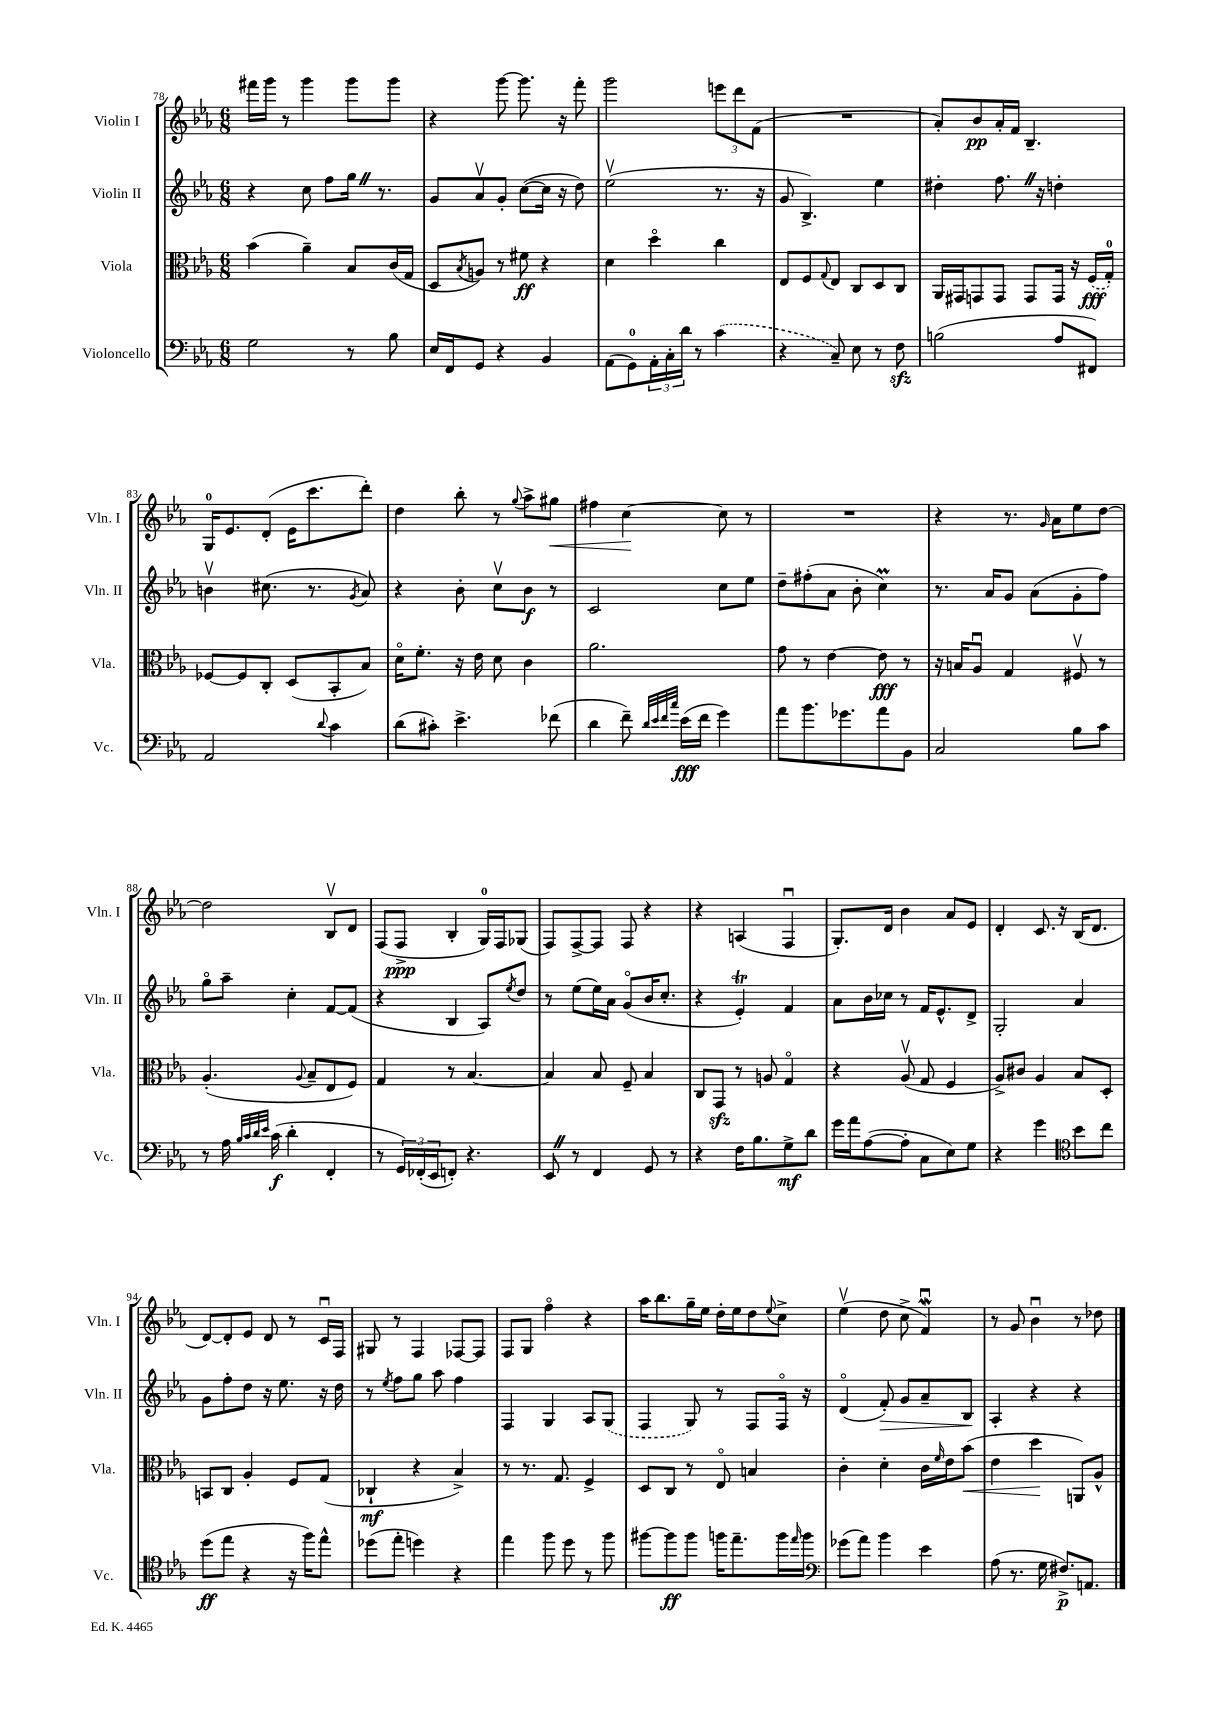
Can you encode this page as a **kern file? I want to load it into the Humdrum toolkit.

**kern	**dynam	**kern	**dynam	**kern	**dynam	**kern	**dynam
*part4	*part4	*part3	*part3	*part2	*part2	*part1	*part1
*staff4	*staff4	*staff3	*staff3	*staff2	*staff2	*staff1	*staff1
*I"Violoncello	*	*I"Viola	*	*I"Violin II	*	*I"Violin I	*
*I'Vc.	*	*I'Vla.	*	*I'Vln. II	*	*I'Vln. I	*
*clefF4	*	*clefC3	*	*clefG2	*	*clefG2	*
*k[b-e-a-]	*	*k[b-e-a-]	*	*k[b-e-a-]	*	*k[b-e-a-]	*
*M6/8	*	*M6/8	*	*M6/8	*	*M6/8	*
=78	=78	=78	=78	=78	=78	=78	=78
2G\	.	(4b-\	.	4r	.	16fff#X\LL	.
.	.	.	.	.	.	16ggg\JJ	.
.	.	.	.	.	.	8r	.
.	.	4a-~\)	.	8cc\	.	4ggg\	.
.	.	.	.	8ff\L	.	.	.
8r	.	8B-/L	.	16ggZ\Jk	.	8ggg\L	.
.	.	.	.	8.r	.	.	.
8B-\	.	(16c/L	.	.	.	8ggg\J	.
.	.	16G/JJ	.	.	.	.	.
=79	=79	=79	=79	=79	=79	=79	=79
16E-/LL	.	8D/L	.	8g/L	.	4r	.
16FF/J	.	.	.	.	.	.	.
.	.	8qB-/	.	.	.	.	.
8GG/J	.	8An/J)	.	8a-v/	.	.	.
4r	.	8r	.	8g'/J	.	[8ggg\	.
.	.	8f#X\	ff	([8cc\L	.	8.ggg\]	.
4BB-/	.	4r	.	16cc\Jk]	.	.	.
.	.	.	.	16r	.	16r	.
.	.	.	.	8dd\)	.	8fff'\	.
=80	=80	=80	=80	=80	=80	=80	=80
(8AA-\L	.	4d\	.	(2ee-v\	.	2ggg\	.
8GG\)	.	.	.	.	.	.	.
24AA-'\L	.	4dd\	.	.	.	.	.
24C'\	.	.	.	.	.	.	.
24d\JJ	.	.	.	.	.	.	.
8r	.	.	.	.	.	.	.
(4c\	.	4cc\	.	8.r	.	12eeen\L	.
.	.	.	.	.	.	12ddd\	.
.	.	.	.	.	.	(12f\J	.
.	.	.	.	16r	.	.	.
=81	=81	=81	=81	=81	=81	=81	=81
4r	.	8E-/L	.	8g/	.	2.r	.
.	.	8F/	.	4.B-^/)	.	.	.
.	.	8qqG/	.	.	.	.	.
8C~/)	.	8E-/J	.	.	.	.	.
8E-\	.	8C/L	.	.	.	.	.
8r	.	8D/	.	4ee-\	.	.	.
8Fzz\	.	8C/J	.	.	.	.	.
=82	=82	=82	=82	=82	=82	=82	=82
(2Bn\	.	16AA-/LL	.	4dd#X'\	.	8a-'/L)	.
.	.	16GG#X/J	.	.	.	.	.
.	.	8GGn/	.	.	.	8b-/	pp
.	.	8GG/J	.	8.ffZ\	.	16a-'/L	.
.	.	.	.	.	.	16f/JJ	.
.	.	8GG/L	.	.	.	4.B-~/	.
.	.	.	.	16r	.	.	.
8A-/L	.	16GG/Jk	.	4ddn'\	.	.	.
.	.	16r	.	.	.	.	.
8FF#X/J)	.	(16F/LL	fff	.	.	.	.
.	.	16G'/JJ)	.	.	.	.	.
!!LO:LB:g=z
=83	=83	=83	=83	=83	=83	=83	=83
2AA-/	.	[8F-X/L	.	4bnv\	.	16G/KL	.
.	.	.	.	.	.	8.e-/	.
.	.	8F-/]	.	.	.	.	.
.	.	8C'/J	.	(8.cc#X\	.	(8d'/J	.
.	.	(8D/L	.	.	.	16e-\KL	.
.	.	.	.	8.r	.	8.ccc\	.
8qqd/	.	.	.	.	.	.	.
4c\	.	8BB-'/	.	.	.	.	.
.	.	.	.	8qg/	.	.	.
.	.	8B-/J)	.	8a-/)	.	8ddd'\J)	.
=84	=84	=84	=84	=84	=84	=84	=84
(8d\L	.	16d\KL	.	4r	.	4dd\	.
.	.	8.f'\J	.	.	.	.	.
8c#X'\J)	.	.	.	.	.	.	.
4.e-^\	.	16r	.	8b-'\	.	8bb-'\	.
.	.	16e-\	.	.	.	.	.
.	.	8d\	.	8ccv\L	.	8r	.
.	.	.	.	.	.	8qqgg/	.
.	.	4c\	.	8b-\J	f	8aa-^\L	.
!	!	!	!	!	!	!	!LO:HP:b
(8f-X\	.	.	.	8r	.	8gg#X\J	<
=85	=85	=85	=85	=85	=85	=85	=85
4d\	.	2.a-\	.	2c/	.	4ff#X\	.
8f~\)	.	.	.	.	.	[4cc\	.
32qqd/LLL	.	.	.	.	.	.	.
32qqe-/	.	.	.	.	.	.	.
32qqf/	.	.	.	.	.	.	.
32qqcc/JJJ	.	.	.	.	.	.	.
(16e-\LL	fff	.	.	.	.	.	.
16f\JJ	.	.	.	.	.	.	.
4g\)	.	.	.	8cc\L	.	8cc\]	[
.	.	.	.	8ee-\J	.	8r	.
=86	=86	=86	=86	=86	=86	=86	=86
8a-\L	.	8g\	.	8dd~\L	.	2.r	.
8.b-\	.	8r	.	(8ff#X'\	.	.	.
.	.	[4e-\	.	8a-\J	.	.	.
8.g-X\	.	.	.	.	.	.	.
.	.	.	.	8b-'\	.	.	.
8a-\	.	8e-\]	fff	4ccM\)	.	.	.
8BB-\J	.	8r	.	.	.	.	.
=87	=87	=87	=87	=87	=87	=87	=87
2C/	.	16r	.	8.r	.	4r	.
.	.	16Bn/KL	.	.	.	.	.
.	.	8A-u/J	.	.	.	.	.
.	.	.	.	16a-/KL	.	.	.
.	.	4G/	.	8g/J	.	8.r	.
.	.	.	.	(8a-\L	.	.	.
.	.	.	.	.	.	16qqg/	.
.	.	.	.	.	.	16a-\KL	.
8B-\L	.	8F#Xv/	.	8g'\	.	8ee-\	.
8c\J	.	8r	.	8ff\J)	.	[8dd\J	.
!!LO:LB:g=z
=88	=88	=88	=88	=88	=88	=88	=88
8r	.	(4.A-'/	.	8gg\L	.	2dd\]	.
16A-\	.	.	.	8aa-~\J	.	.	.
32qqB-/LLL	.	.	.	.	.	.	.
32qqc/	.	.	.	.	.	.	.
32qqd/	.	.	.	.	.	.	.
32qqe-/JJJ	.	.	.	.	.	.	.
(16c\	f	.	.	.	.	.	.
4d'\	.	.	.	4cc'\	.	.	.
.	.	8qqA-/	.	.	.	.	.
.	.	8B-~/L	.	.	.	.	.
4FF'/	.	8E-/	.	[8f/L	.	8B-v/L	.
.	.	8F/J)	.	(8f/J]	.	8d/J	.
=89	=89	=89	=89	=89	=89	=89	=89
8r	.	4G/	.	4r	.	(8F/L	.
24GG/LL)	.	.	.	.	.	8F^/J	ppp
(24FF-X'/	.	.	.	.	.	.	.
24EE-/J	.	.	.	.	.	.	.
8FFn'/J)	.	8r	.	4B-/	.	4B-'/	.
4.r	.	[4.B-/	.	.	.	.	.
.	.	.	.	8A-/L)	.	16G/LL)	.
.	.	.	.	.	.	16F/J	.
.	.	.	.	8qee-/	.	.	.
.	.	.	.	8dd/J	.	(8G-X/J	.
=90	=90	=90	=90	=90	=90	=90	=90
8EE-Z/	.	4B-/]	.	8r	.	8F/L)	.
8r	.	.	.	(8ee-\L	.	[8F^/	.
4FF/	.	8B-/	.	16ee-\L)	.	8F/J]	.
.	.	.	.	16a-\JJ	.	.	.
.	.	8F~/	.	(8g/L	.	8F/	.
8GG/	.	4B-/	.	16b-/K	.	4r	.
.	.	.	.	8.cc'/J	.	.	.
8r	.	.	.	.	.	.	.
=91	=91	=91	=91	=91	=91	=91	=91
4r	.	8C/L	.	4r	.	4r	.
.	.	8GGzz/J	.	.	.	.	.
16F\KL	.	8r	.	4e-T'/)	.	(4An/	.
8.B-\	.	.	.	.	.	.	.
.	.	8An/	.	.	.	.	.
8G^\	mf	4G/	.	4f/	.	4Fu/	.
8d\J	.	.	.	.	.	.	.
=92	=92	=92	=92	=92	=92	=92	=92
16g\LL	.	4r	.	8a-\L	.	8.G'/L)	.
16a-\J	.	.	.	.	.	.	.
([8A-\	.	.	.	16b-\L	.	.	.
.	.	.	.	16cc-X\JJ	.	16d/Jk	.
8A-'\J]	.	(8A-v/	.	8r	.	4b-\	.
8C\L	.	8G/	.	16f/KL	.	.	.
.	.	.	.	8.e-^^/	.	.	.
8E-\)	.	4F/	.	.	.	8a-/L	.
8G\J	.	.	.	8d^/J	.	8e-/J	.
=93	=93	=93	=93	=93	=93	=93	=93
4r	.	8A-^/L)	.	2G'/	.	4d'/	.
.	.	8c#X/J	.	.	.	.	.
4g\	.	4A-/	.	.	.	8.c/	.
.	.	.	.	.	.	16r	.
*clefC4	*	*	*	*	*	*	*
8b-\L	.	8B-/L	.	4a-/	.	(16B-/KL	.
.	.	.	.	.	.	8.d/J	.
8cc\J	.	8D'/J	.	.	.	.	.
!!LO:LB:g=z
=94	=94	=94	=94	=94	=94	=94	=94
(8dd\L	ff	8BBn/L	.	8g\L	.	[8d/L)	.
8ee-\J	.	8C/J	.	8ff'\	.	8d'/]	.
4r	.	4A-'/	.	8dd\J	.	8e-/J	.
.	.	.	.	16r	.	8d/	.
.	.	.	.	8.ee-\	.	.	.
16r	.	8F/L	.	.	.	8r	.
16ff\KL)	.	.	.	.	.	.	.
8ee-^^\J	.	(8G/J	.	16r	.	16cu/LL	.
.	.	.	.	16dd\	.	16F/JJ	.
=95	=95	=95	=95	=95	=95	=95	=95
(8dd-X\L	.	4C-X`/	mf	8r	.	8G#X/	.
.	.	.	.	8qee-/	.	.	.
8ee-'\J	.	.	.	8ff\L	.	8r	.
4ddn\)	.	4r	.	8gg\J	.	4F/	.
.	.	.	.	8aa-\	.	.	.
4r	.	4B-^/)	.	4ff\	.	[8F-X/L	.
.	.	.	.	.	.	8F-/J]	.
=96	=96	=96	=96	=96	=96	=96	=96
4ee-\	.	8r	.	4F/	.	8F/L	.
.	.	8.r	.	.	.	8G/J	.
8ff\	.	.	.	4G/	.	4ff\	.
.	.	8.G/	.	.	.	.	.
8dd\	.	.	.	.	.	.	.
8r	.	4F^/	.	8A-/L	.	4r	.
8ff\	.	.	.	(8G/J	.	.	.
=97	=97	=97	=97	=97	=97	=97	=97
[8ff#X\L	.	8D/L	.	4F/	.	16aa-\KL	.
.	.	.	.	.	.	8.bb-\	.
8ff#\]	ff	8C/J	.	.	.	.	.
8ff#\J	.	8r	.	8G/)	.	16gg~\L	.
.	.	.	.	.	.	16ee-\JJ	.
16ffn\KL	.	8E-/	.	8r	.	16dd'\LL	.
8.ee-~\	.	.	.	.	.	16ee-\J	.
.	.	4Bn/	.	8F/L	.	8dd\	.
.	.	.	.	.	.	8qqee-/	.
16ff\L	.	.	.	16F/Jk	.	8cc^\J	.
16qqee-/	.	.	.	.	.	.	.
16ff\JJ	.	.	.	16r	.	.	.
=98	=98	=98	=98	=98	=98	=98	=98
*clefF4	*	*	*	*	*	*	*
(8g-X\L	.	4c'\	.	(4d/	.	(4ee-v\	.
8a-\J)	.	.	.	.	.	.	.
!	!	!	!	!	!LO:HP:b	!	!
4b-\	.	4d'\	.	8f'/)	>	8dd\	.
.	.	.	.	8g/L	.	8cc^\	.
4e-\	.	16c\LL	.	8a-~/	.	4fWu/)	.
.	.	16qqf/	.	.	.	.	.
.	.	16e-\J	.	.	.	.	.
!	!	!	!LO:HP:b	!	!	!	!
.	.	(8b-\J	<	8B-/J	.	.	.
.	.	.	.	.	]	.	.
=99	=99	=99	=99	=99	=99	=99	=99
(8A-\	.	4e-\	.	4A-'/	.	8r	.
8.r	.	.	.	.	.	8g/	.
.	.	4dd\	.	4r	.	4b-u\	.
16G\	.	.	.	.	.	.	.
8.F#X^/L)	p	.	.	.	.	.	.
.	.	8AAn/L)	[	4r	.	8r	.
8.AAn/J	.	.	.	.	.	.	.
.	.	8A-^^/J	.	.	.	8dd-X\	.
==	==	==	==	==	==	==	==
*-	*-	*-	*-	*-	*-	*-	*-
